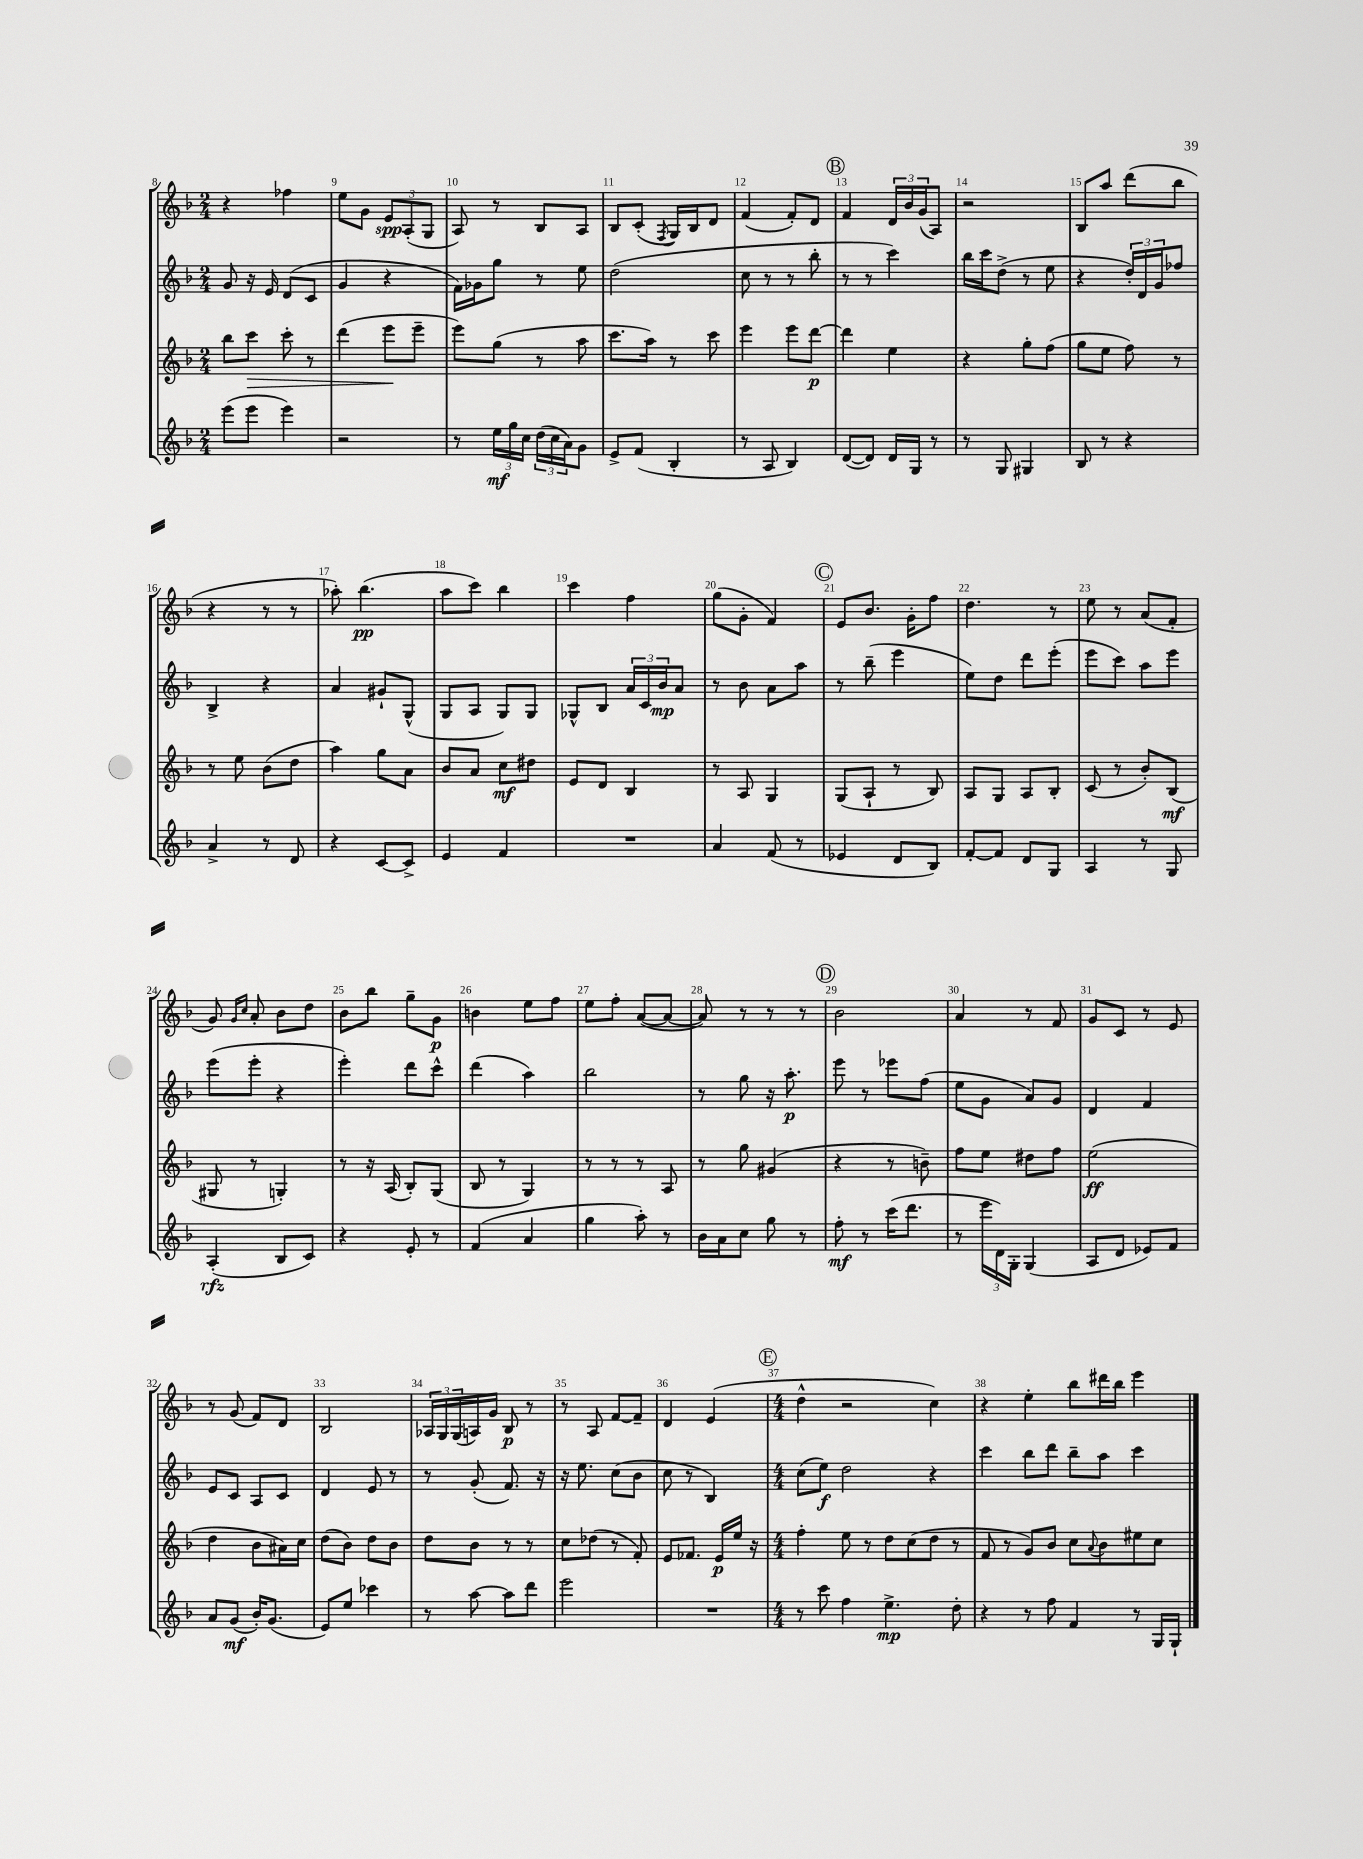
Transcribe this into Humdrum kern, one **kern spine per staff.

**kern	**kern	**kern	**kern
*staff4	*staff3	*staff2	*staff1
*clefG2	*clefG2	*clefG2	*clefG2
*k[b-]	*k[b-]	*k[b-]	*k[b-]
*M2/4	*M2/4	*M2/4	*M2/4
(8eee	8bb-	8g	4r
8eee	8ccc	16r	.
.	.	16e	.
4eee)	8ccc'	(8d	4ff-
.	8r	8c	.
=	=	=	=
2r	(4ddd	4g	8ee
.	.	.	8g
.	8eee	4r	12e
.	.	.	(12A'
.	8eee~	.	.
.	.	.	12G
=	=	=	=
8r	8eee)	16f)	8A)
.	.	16g-	.
24ee	(8gg	8gg	8r
24gg	.	.	.
24cc	.	.	.
(24dd	8r	8r	8B-
24cc	.	.	.
24a)	.	.	.
8g	8aa	8ee	8A
=	=	=	=
8e^	8.ccc	(2dd	8B-
(8f	.	.	(8c'
.	16aa)	.	.
.	.	.	8qF
4B-'	8r	.	16G)
.	.	.	16B-
.	8ccc	.	8d
=	=	=	=
8r	4eee	8cc	(4f
8A	.	8r	.
4B-)	8eee	8r	8f')
.	[8ddd	8bb-'	8d
=	=	=	=
([8d	4ddd]	8r	4f
8d])	.	8r	.
16d	4ee	4ccc)	24d
.	.	.	24b-
16G	.	.	.
.	.	.	(24g
8r	.	.	8A)
=	=	=	=
8r	4r	16bb-	2r
.	.	16ccc	.
8G	.	(8dd^	.
4G#	8gg'	8r	.
.	(8ff	8ee	.
=	=	=	=
8B-	8gg	4r	8B-
8r	8ee	.	8aa
4r	8ff)	24dd')	(8ddd
.	.	24d	.
.	.	24g	.
.	8r	8ff-	8bb-
=	=	=	=
4a^	8r	4B-^	4r
.	8ee	.	.
8r	(8b-	4r	8r
8d	8dd	.	8r
=	=	=	=
4r	4aa)	4a	8aa-')
.	.	.	(4.bb-
[8c	8gg	8g#`	.
8c^]	8a	(8G^^	.
=	=	=	=
4e	8b-	8G	8aa
.	8a	8A	8ccc)
4f	8cc	8G)	4bb-
.	8dd#	8G	.
=	=	=	=
2r	8e	8G-^^	4ccc
.	8d	8B-	.
.	4B-	24a	4ff
.	.	24c	.
.	.	24b-	.
.	.	8a	.
=	=	=	=
4a	8r	8r	(8gg
.	8A	8b-	8g'
(8f	4G	8a	4f)
8r	.	8aa	.
=	=	=	=
4e-	(8G	8r	8e
.	8A`	(8bb-~	8.b-
8d	8r	4eee	.
.	.	.	16g'
8B-)	8B-)	.	8ff
=	=	=	=
[8f'	8A	8ee)	4.dd
8f]	8G	8dd	.
8d	8A	8ddd	.
8G	8B-'	(8eee'	8r
=	=	=	=
4A	(8c	8eee	8ee
.	8r	8ccc)	8r
8r	8b-')	8aa	(8a
8G	(8B-	8eee	8f'
=	=	=	=
(4A'	8G#	(8eee	8g)
.	.	.	16qqg
.	.	.	16qqcc
.	8r	8eee'	8a'
8B-	4G')	4r	8b-
8c)	.	.	8dd
=	=	=	=
4r	8r	4eee')	8b-
.	16r	.	8bb-
.	(16A	.	.
8e'	8B-')	8ddd	8gg~
8r	(8G	8ccc^^	8g
=	=	=	=
(4f	8B-	(4ddd	4b
.	8r	.	.
4a	4G)	4aa)	8ee
.	.	.	8ff
=	=	=	=
4gg	8r	2bb-	8ee
.	8r	.	8ff'
8aa')	8r	.	([8a
8r	8A	.	8a_
=	=	=	=
16b-	8r	8r	8a])
16a	.	.	.
8cc	8gg	8gg	8r
8gg	(4g#	16r	8r
.	.	8.aa'	.
8r	.	.	8r
=	=	=	=
8ff'	4r	8eee	2b-
8r	.	8r	.
(16ccc	8r	8eee-	.
8.ddd	.	.	.
.	8b~)	(8ff	.
=	=	=	=
8r	8ff	8ee	4a
24eee	8ee	8g	.
24d)	.	.	.
24G'	.	.	.
(4G	8dd#	8a)	8r
.	8ff	8g	8f
=	=	=	=
8A	(2ee	4d	8g
8d	.	.	8c
8e-)	.	4f	8r
8f	.	.	8e
=	=	=	=
8a	4dd	8e	8r
(8g	.	8c	(8g
16b-')	8b-	8A	8f)
(8.g	.	.	.
.	16a#)	8c	8d
.	16cc	.	.
=	=	=	=
8e)	(8dd	4d	2B-
8ee	8b-)	.	.
4ccc-	8dd	8e	.
.	8b-	8r	.
=	=	=	=
8r	8dd	8r	24A-
.	.	.	24G
.	.	.	(24G
[8aa	8b-	(8g'	16A)
.	.	.	16g
8aa]	8r	8.f)	8B-
8ddd	8r	.	8r
.	.	16r	.
=	=	=	=
2eee	8cc	16r	8r
.	.	8.ee	.
.	(8dd-	.	8A
.	8r	(8cc	[8f
.	8f')	8b-	8f~]
=	=	=	=
2r	8e	8cc	4d
.	8.f-	8r	.
.	.	4B-)	(4e
.	16e	.	.
.	16ee	.	.
.	16r	.	.
=	=	=	=
*M4/4	*M4/4	*M4/4	*M4/4
8r	4ff'	(8cc	4dd^^
8ccc	.	8ee)	.
4ff	8ee	2dd	2r
.	8r	.	.
4.ee^	8dd	.	.
.	(8cc	.	.
.	8dd	4r	4cc)
8dd'	8r	.	.
=	=	=	=
4r	8f	4ccc	4r
.	8r	.	.
8r	8g)	8bb-	4ee'
8ff	8b-	8ddd	.
4f	8cc	8bb-~	8bb-
.	8qqa	.	.
.	8b-	8aa	16ddd#
.	.	.	16bb-
8r	8ee#	4ccc	4eee
16G	8cc	.	.
16G`	.	.	.
==	==	==	==
*-	*-	*-	*-
